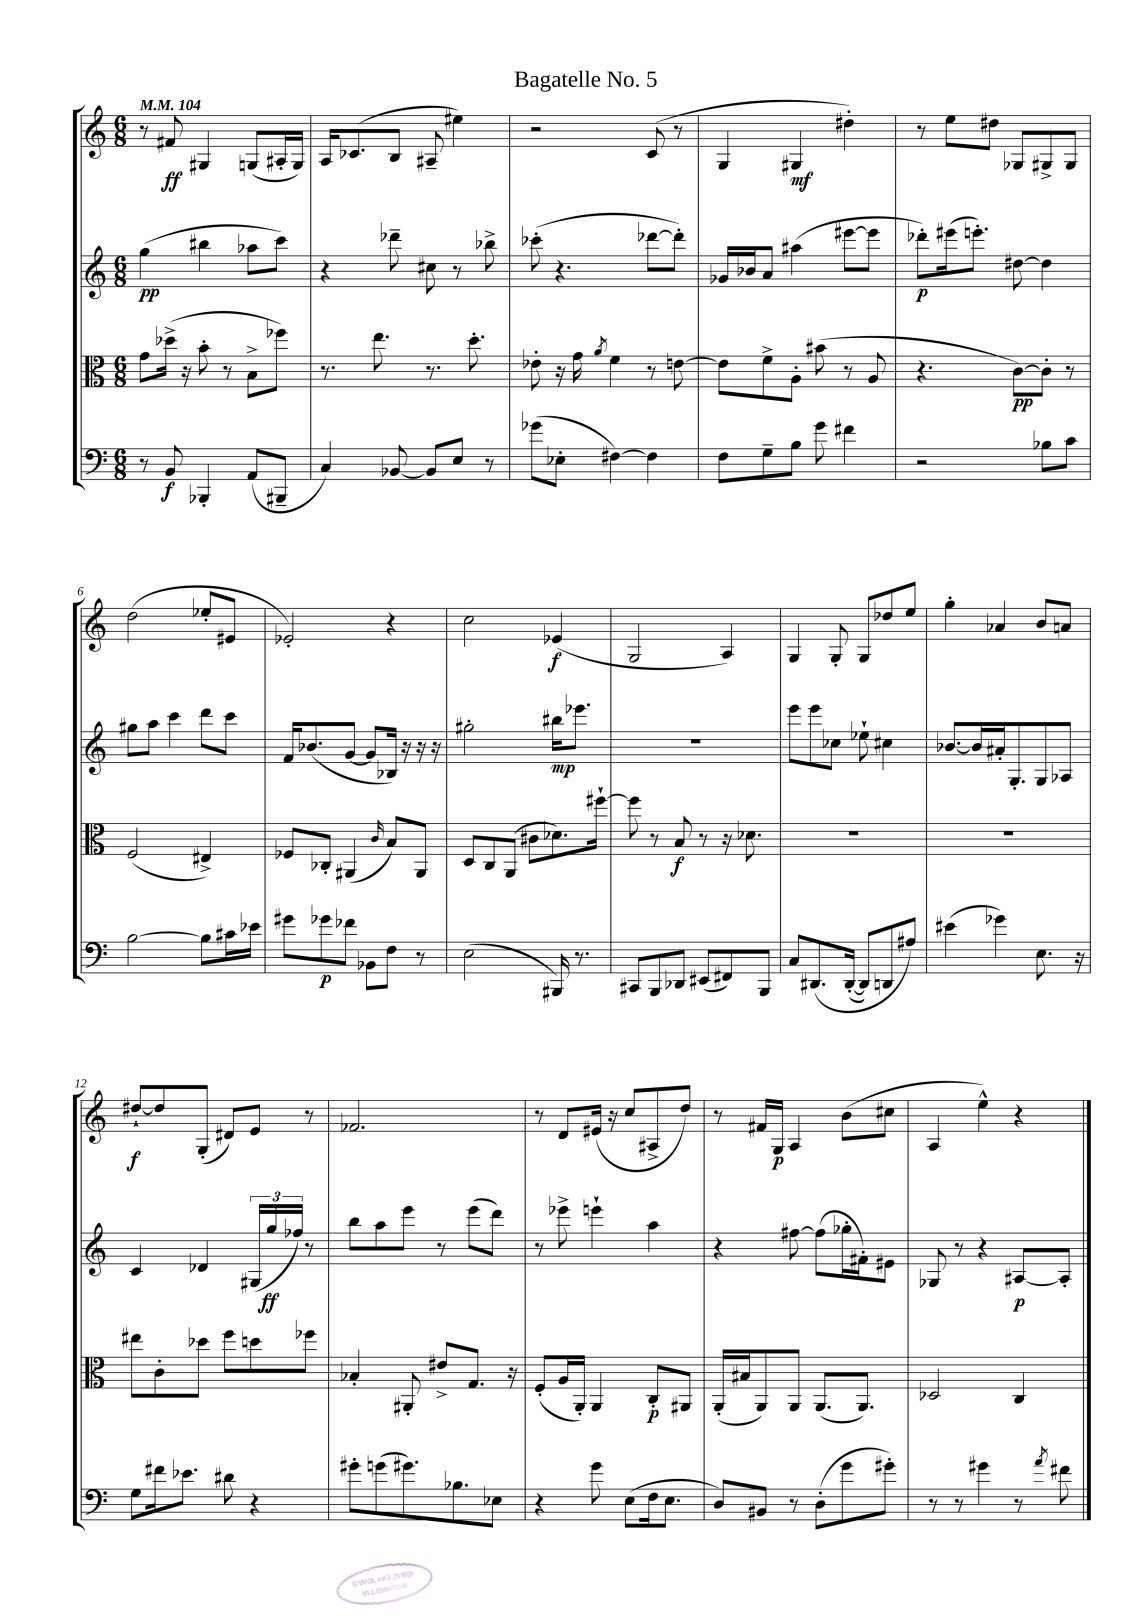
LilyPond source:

\header { title = "Bagatelle No. 5" }
<<
\new StaffGroup <<
\new Staff = "s0" {
    \clef treble \key c \major \numericTimeSignature \time 6/8 \tempo 4 = 104
    r8 fis'8\ff gis4 g8( ais16-. g16) |
    a16 ces'8.( b8 ais8-- eis''4) |
    r2 c'8( r8 |
    g4 gis4\mf dis''4-.) |
    r8 e''8 dis''8 ges8 gis8-> gis8 |
    d''2( ees''8-. eis'8 |
    ees'2-.) r4 |
    c''2 ees'4\f( |
    g2 a4) |
    g4 g8-. g8 des''8 e''8 |
    g''4-. aes'4 b'8 a'8 |
    dis''8~-!\f dis''8 g8-.( dis'8) e'8 r8 |
    fes'2. |
    r8 d'8 eis'16( r16 c''8 ais8-> d''8) |
    r8 fis'16 g16\p a4 b'8( cis''8 |
    a4 e''4-^) r4 \bar "|." |
}
\new Staff = "s1" {
    \clef treble \key c \major \numericTimeSignature \time 6/8
    g''4\pp( bis''4 aes''8 c'''8) |
    r4 des'''8-- cis''8 r8 bes''8-> |
    ces'''8-.( r4. des'''8~ des'''8-.) |
    ges'16 bes'16 a'8 ais''4( eis'''8~ eis'''8 |
    des'''8-.\p) eis'''16( e'''8.-.) dis''8~ dis''4 |
    gis''8 a''8 c'''4 d'''8 c'''8 |
    f'16 bes'8.( g'8~ g'8 bes16) r16 r16 r16 |
    gis''2-. bis''16\mp ees'''8. |
    R2. |
    e'''8 e'''8 ces''8 ees''8-! cis''4 |
    bes'8.~ bes'16 ais'16-. g8.-. g8 aes8 |
    c'4 des'4 \tuplet 3/2 { gis16( g''16\ff fes''16) } r8 |
    b''8 a''8 e'''8 r8 e'''8( d'''8) |
    r8 ees'''8-> e'''4-! a''4 |
    r4 fis''8~ fis''8( ges''16-. fis'16-.) eis'8 |
    ges8 r8 r4 ais8~\p ais8-. \bar "|." |
}
\new Staff = "s2" {
    \clef alto \key c \major \numericTimeSignature \time 6/8
    g'8 des''16->( r16 b'8-. r8 b8-> fes''8) |
    r8. e''8. r8. d''8.-. |
    ees'8-. r16 g'16 \acciaccatura { a'8 } f'4 r8 e'8~ |
    e'8 f'8-> a8-. bis'8( r8 a8 |
    r4. c'8~\pp) c'8-. r8 |
    f2( eis4->) |
    fes8 ces8-. ais,4( \grace { c'16 } b8) ais,8 |
    d8 c8 a,8( cis'8 des'8.) fis''16~-! |
    fis''8 r8 b8\f r8 r16 des'8. |
    R2. |
    R2. |
    eis''8 c'8-. des''8 f''8 d''8 fes''8 |
    bes4-. ais,8-. eis'8-> g8. r16 |
    f8-.( a16 a,16-.) a,4 c8-.\p ais,8 |
    a,16-.( bis16 a,8) a,8 a,8.( a,8.) |
    des2 c4 \bar "|." |
}
\new Staff = "s3" {
    \clef bass \key c \major \numericTimeSignature \time 6/8
    r8 b,8\f bes,,4-. a,8( bis,,8-- |
    c4) bes,8~ bes,8 e8 r8 |
    ges'8( ees8-. fis4~) fis4 |
    f8 g8-- b8 g'8 fis'4 |
    r2 bes8 c'8 |
    b2~ b8 cis'16 ees'16 |
    gis'8 ges'8\p fes'8 bes,8 f8 r8 |
    e2( bis,,16) r8. |
    cis,8 b,,8 des,8 eis,8( fis,8) b,,8 |
    c8 dis,8.\( dis,16~-.( dis,8) d,8 ais8\) |
    eis'4( ges'4) e8. r16 |
    g8 fis'16 ees'8. dis'8 r4 |
    gis'8-. g'8( gis'8.) bes8. ees8 |
    r4 g'8 e8( f16 e8. |
    d8) bis,8 r8 d8-.( g'8 gis'8-.) |
    r8 r8 gis'4 r8 \acciaccatura { a'8 } fis'8 \bar "|." |
}
>>
>>
